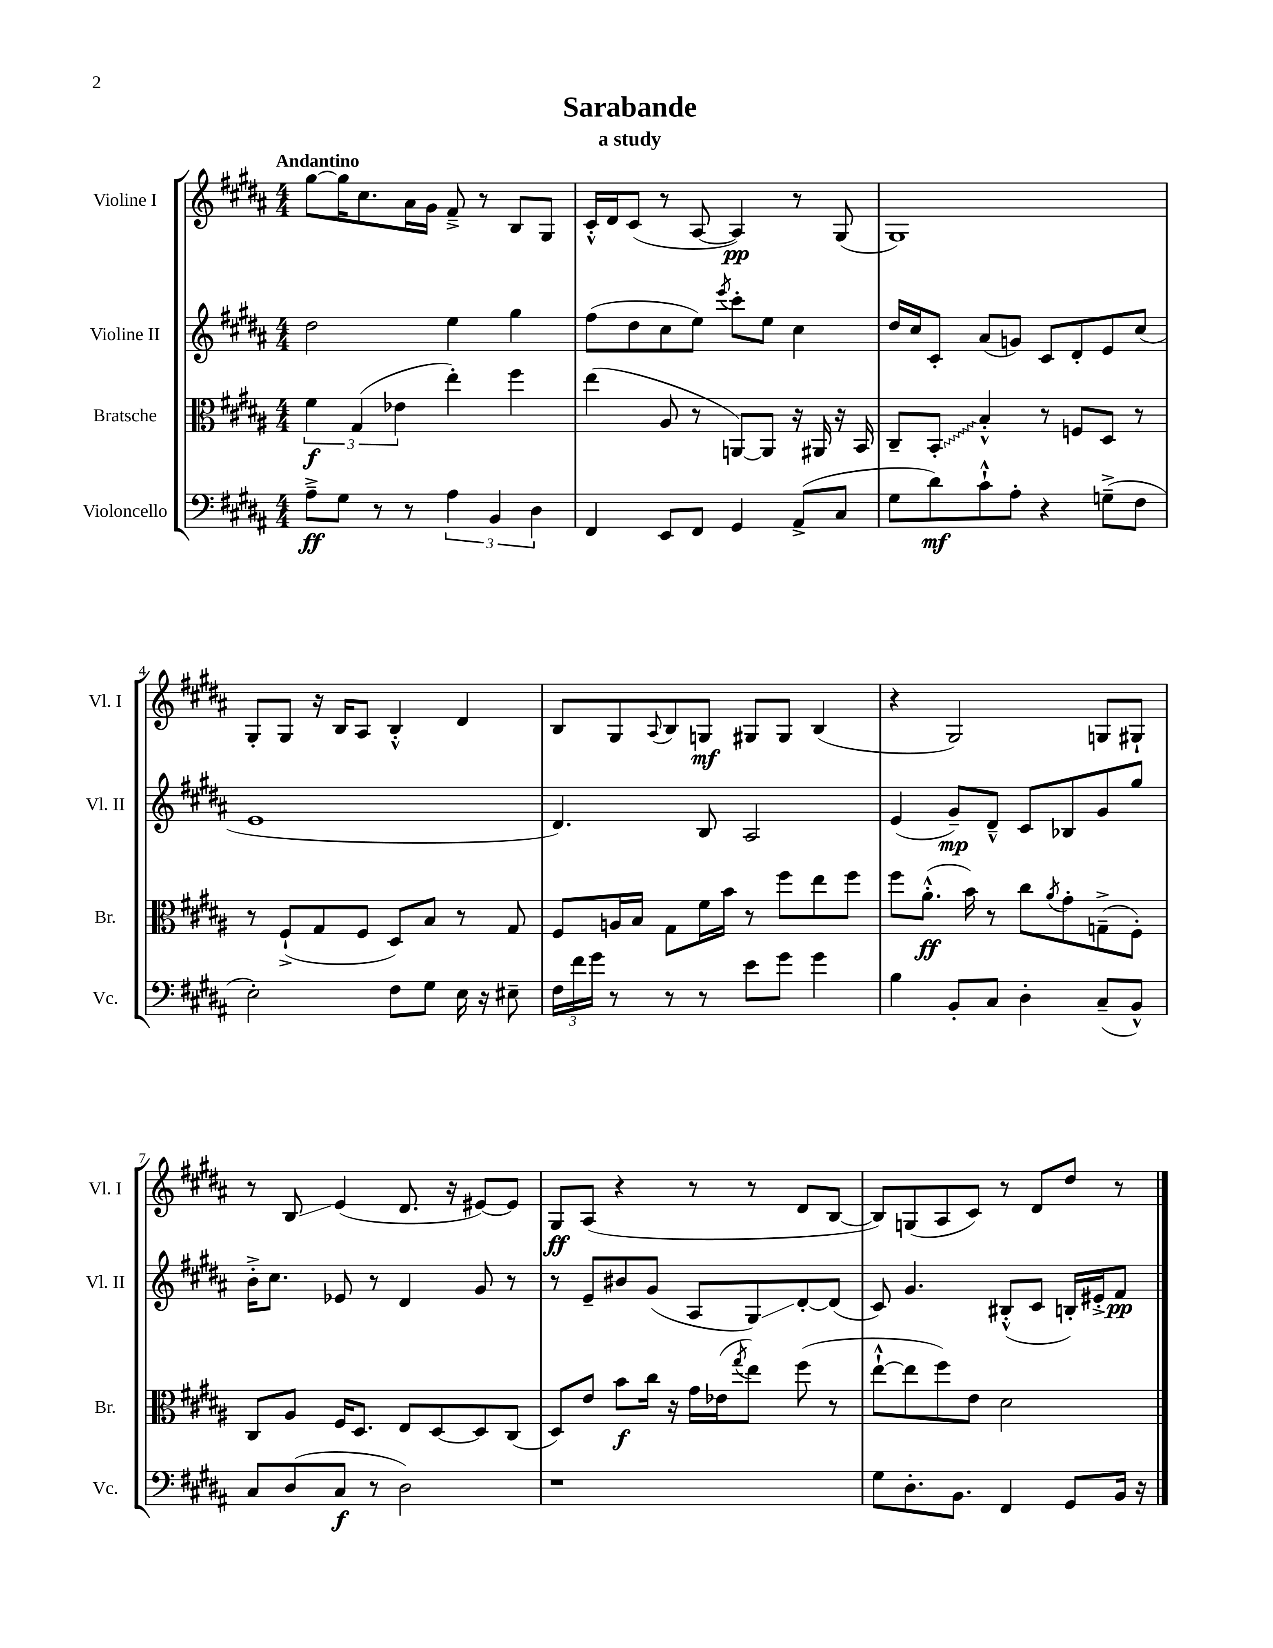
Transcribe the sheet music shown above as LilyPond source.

\header { title = "Sarabande" subtitle = "a study" }
<<
\new StaffGroup <<
\new Staff = "s0" \with { instrumentName = "Violine I" shortInstrumentName = "Vl. I" } {
    \clef treble \key b \major \numericTimeSignature \time 4/4 \tempo "Andantino"
    gis''8~ gis''16 cis''8. ais'16 gis'16 fis'8---> r8 b8 gis8 |
    cis'16-.-^ dis'16 cis'8( r8 ais8~ ais4\pp) r8 gis8( |
    gis1) |
    gis8-. gis8 r16 b16 ais8 b4-.-^ dis'4 |
    b8 gis8 \appoggiatura { ais8 } b8 g8\mf gis8 gis8 b4( |
    r4 gis2) g8 gis8-! |
    r8 b8\glissando e'4( dis'8. r16 eis'8~) eis'8 |
    gis8\ff ais8( r4 r8 r8 dis'8 b8~ |
    b8) g8( ais8 cis'8) r8 dis'8 dis''8 r8 \bar "|." |
}
\new Staff = "s1" \with { instrumentName = "Violine II" shortInstrumentName = "Vl. II" } {
    \clef treble \key b \major \numericTimeSignature \time 4/4
    dis''2 e''4 gis''4 |
    fis''8( dis''8 cis''8 e''8) \acciaccatura { e'''8 } cis'''8-. e''8 cis''4 |
    dis''16 cis''16 cis'8-. ais'8( g'8) cis'8 dis'8-. e'8 cis''8( |
    e'1 |
    dis'4.) b8 ais2 |
    e'4( gis'8--\mp) dis'8---^ cis'8 bes8 gis'8 gis''8 |
    b'16-.-> cis''8. ees'8 r8 dis'4 gis'8 r8 |
    r8 e'8-- bis'8 gis'8( ais8 gis8\glissando) dis'8~-. dis'8( |
    cis'8) gis'4. bis8-.-^( cis'8 b16-.) eis'16-.-> fis'8\pp \bar "|." |
}
\new Staff = "s2" \with { instrumentName = "Bratsche" shortInstrumentName = "Br." } {
    \clef alto \key b \major \numericTimeSignature \time 4/4
    \tuplet 3/2 { fis'4\f gis4( ees'4 } e''4-.) fis''4 |
    e''4( ais8 r8 a,8~) a,8 r16 ais,16 r16 b,16 |
    cis8-- \once \override Glissando.style = #'zigzag b,8-.\glissando b4-.-^ r8 f8 dis8 r8 |
    r8 fis8-!->( gis8 fis8 dis8) b8 r8 gis8 |
    fis8 a16 b16 gis8 fis'16 b'16 r8 fis''8 e''8 fis''8 |
    fis''8 ais'8.-.-^\ff( b'16) r8 cis''8 \acciaccatura { ais'8 } gis'8-. g8--->( fis8-.) |
    cis8 ais8 fis16 dis8. e8 dis8~ dis8 cis8( |
    dis8) e'8 b'8\f cis''16 r16 gis'16 ees'16( \acciaccatura { gis''8 } e''8) fis''8( r8 |
    e''8~-!-^ e''8 fis''8) e'8 dis'2 \bar "|." |
}
\new Staff = "s3" \with { instrumentName = "Violoncello" shortInstrumentName = "Vc." } {
    \clef bass \key b \major \numericTimeSignature \time 4/4
    ais8--->\ff gis8 r8 r8 \tuplet 3/2 { ais4 b,4 dis4 } |
    fis,4 e,8 fis,8 gis,4 ais,8->( cis8 |
    gis8 dis'8\mf) cis'8-!-^ ais8-. r4 g8--->( fis8 |
    e2-.) fis8 gis8 e16 r16 eis8-- |
    \tuplet 3/2 { fis16 fis'16 gis'16 } r8 r8 r8 e'8 gis'8 gis'4 |
    b4 b,8-. cis8 dis4-. cis8--( b,8-^) |
    cis8 dis8( cis8\f r8 dis2) |
    r1 |
    gis8 dis8.-. b,8. fis,4 gis,8 b,16 r16 \bar "|." |
}
>>
>>
